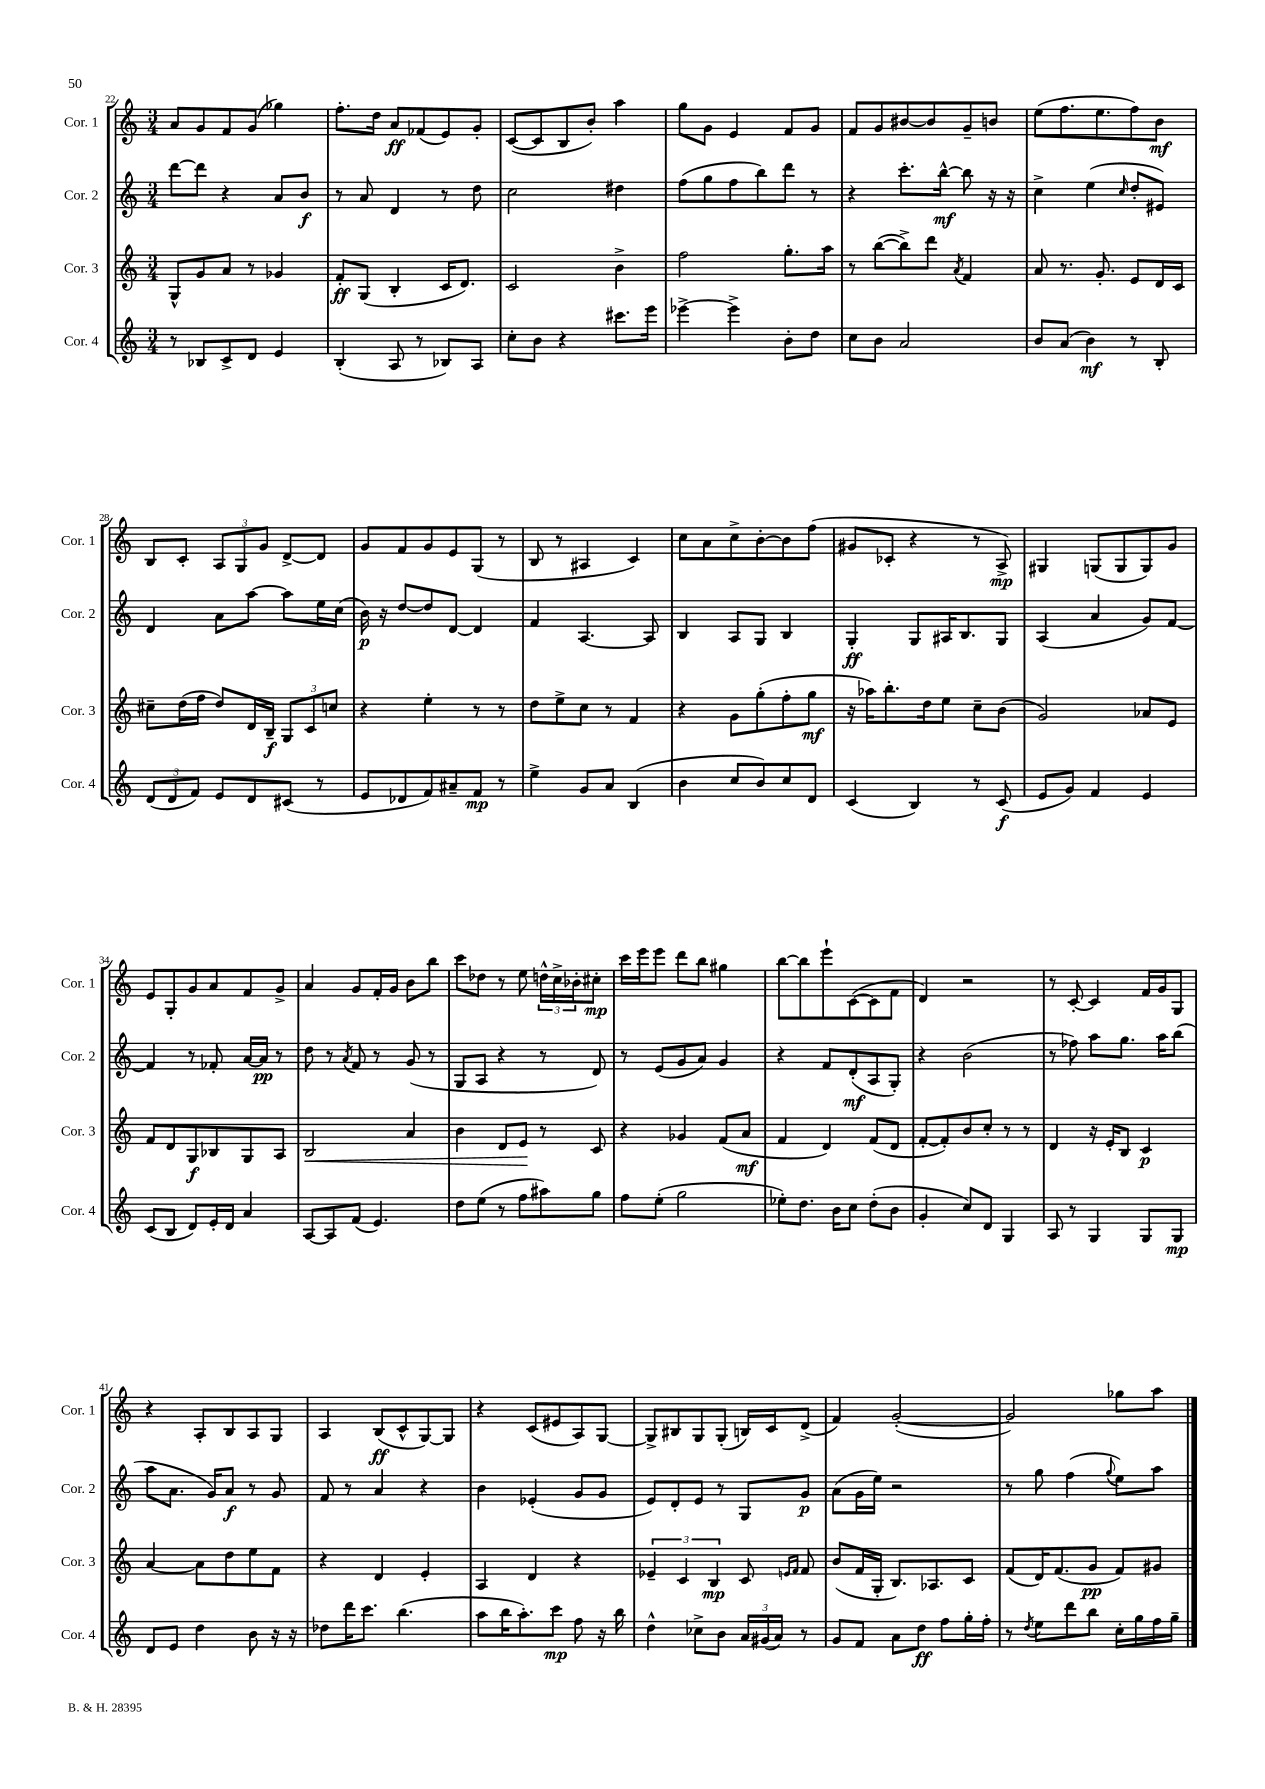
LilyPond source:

<<
\new StaffGroup <<
\new Staff = "s0" \with { instrumentName = "Cor. 1" shortInstrumentName = "Cor. 1" } {
    \clef treble \key c \major \numericTimeSignature \time 3/4
    a'8 g'8 f'8 g'8( ges''4) |
    f''8.-. d''16 a'8\ff fes'8( e'8) g'8-. |
    c'8~( c'8 b8 b'8-.) a''4 |
    g''8 g'8 e'4 f'8 g'8 |
    f'8 g'8 bis'8~ bis'8 g'8-- b'8 |
    e''8( f''8. e''8. f''8) b'8\mf |
    b8 c'8-. \tuplet 3/2 { a8 g8 g'8 } d'8~-> d'8 |
    g'8 f'8 g'8 e'8 g8( r8 |
    b8 r8 ais4 c'4) |
    c''8 a'8 c''8-> b'8~-. b'8 f''8( |
    gis'8 ces'8-. r4 r8 a8->\mp) |
    gis4 g8( g8 g8) g'8 |
    e'8 g8-. g'8 a'8 f'8 g'8-> |
    a'4 g'8 f'16-. g'16 b'8 b''8 |
    c'''8 des''8 r8 e''8 \tuplet 3/2 { d''16-^ c''16-> bes'16-. } cis''8-.\mp |
    c'''16 e'''16 e'''8 d'''8 b''8 gis''4 |
    b''8~ b''8 e'''8-! c'8~( c'8 f'8 |
    d'4) r2 |
    r8 c'8~-. c'4 f'16 g'16 g8 |
    r4 a8-. b8 a8 g8 |
    a4 b8\ff( c'8-^ g8~) g8 |
    r4 c'8( eis'8 a8) g8~ |
    g8-> bis8 g8 g8-.( b16) c'16 d'8->( |
    f'4) g'2~-.( |
    g'2) ges''8 a''8 \bar "|." |
}
\new Staff = "s1" \with { instrumentName = "Cor. 2" shortInstrumentName = "Cor. 2" } {
    \clef treble \key c \major \numericTimeSignature \time 3/4
    d'''8~ d'''8 r4 a'8 b'8\f |
    r8 a'8 d'4 r8 d''8 |
    c''2 dis''4 |
    f''8( g''8 f''8 b''8) d'''8 r8 |
    r4 c'''8.-. b''16~-^\mf b''8 r16 r16 |
    c''4-> e''4( \grace { c''16 } d''8-. eis'8) |
    d'4 a'8 a''8~ a''8 e''16 c''16( |
    b'16\p) r16 d''8~ d''8 d'8~ d'4 |
    f'4 a4.~ a8 |
    b4 a8 g8 b4 |
    g4-.\ff g8 ais16 b8. g8 |
    a4( a'4 g'8) f'8~ |
    f'4 r8 fes'8-. a'16~ a'16\pp r8 |
    d''8 r8 \acciaccatura { a'8 } f'8 r8 g'8( r8 |
    g8 a8 r4 r8 d'8) |
    r8 e'8( g'8 a'8) g'4 |
    r4 f'8 d'8-.\mf( a8 g8-.) |
    r4 b'2( |
    r8 fes''8) a''8 g''8. a''16 b''8( |
    a''8 a'8. g'16) a'8\f r8 g'8 |
    f'8 r8 a'4 r4 |
    b'4 ees'4-.( g'8 g'8 |
    e'8) d'8-. e'8 r8 g8 g'8\p |
    a'8( g'16 e''16) r2 |
    r8 g''8 f''4( \appoggiatura { g''8 } e''8) a''8 \bar "|." |
}
\new Staff = "s2" \with { instrumentName = "Cor. 3" shortInstrumentName = "Cor. 3" } {
    \clef treble \key c \major \numericTimeSignature \time 3/4
    g8-^ g'8 a'8 r8 ges'4 |
    f'8-.\ff g8( b4-. c'16 d'8.) |
    c'2 b'4-> |
    f''2 g''8.-. a''16 |
    r8 b''8~( b''8->) d'''8 \acciaccatura { a'8 } f'4 |
    a'8 r8. g'8.-. e'8 d'16 c'16 |
    cis''8-- d''16( f''16 d''8) d'16 b16--\f \tuplet 3/2 { g8 c'8 c''8 } |
    r4 e''4-. r8 r8 |
    d''8 e''8-> c''8 r8 f'4 |
    r4 g'8 g''8-.( f''8-. g''8\mf |
    r16 aes''16) b''8.-. d''16 e''8 c''8-- b'8( |
    g'2) aes'8 e'8 |
    f'8 d'8 g8\f bes8 g8 a8 |
    b2\< a'4 |
    b'4 d'8 e'8\! r8 c'8 |
    r4 ges'4 f'8( a'8\mf |
    f'4 d'4) f'8( d'8 |
    f'8~-. f'8-.) b'8 c''8-. r8 r8 |
    d'4 r16 e'16-. b8 c'4\p |
    a'4~ a'8 d''8 e''8 f'8 |
    r4 d'4 e'4-. |
    a4 d'4 r4 |
    \tuplet 3/2 { ees'4-- c'4 b4\mp } c'8 \grace { e'16 f'16 } f'8 |
    b'8( f'16 g16-. b8.) aes8. c'8 |
    f'8( d'16) f'8.( g'8\pp f'8) gis'8 \bar "|." |
}
\new Staff = "s3" \with { instrumentName = "Cor. 4" shortInstrumentName = "Cor. 4" } {
    \clef treble \key c \major \numericTimeSignature \time 3/4
    r8 bes8 c'8-> d'8 e'4 |
    b4-.( a8 r8 bes8) a8 |
    c''8-. b'8 r4 cis'''8. e'''16 |
    ees'''4~-> ees'''4-> b'8-. d''8 |
    c''8 b'8 a'2 |
    b'8 a'8( b'4\mf) r8 b8-. |
    \tuplet 3/2 { d'8( d'8 f'8) } e'8 d'8 cis'8( r8 |
    e'8 des'8 f'8) ais'8-- f'8\mp r8 |
    e''4-> g'8 a'8 b4( |
    b'4 c''8 b'8) c''8 d'8 |
    c'4( b4) r8 c'8\f( |
    e'8 g'8) f'4 e'4 |
    c'8( b8 d'8) e'16-. d'16 a'4 |
    a8~ a8 f'8( e'4.) |
    d''8 e''8( r8 f''8 ais''8) g''8 |
    f''8 e''8-.( g''2 |
    ees''8-.) d''8. b'16 c''8 d''8-.( b'8 |
    g'4-. c''8) d'8 g4 |
    a8 r8 g4 g8 g8\mp |
    d'8 e'8 d''4 b'8 r16 r16 |
    des''8 d'''16 c'''8. b''4.( |
    a''8 b''16 a''8.-.) c'''8\mp f''8 r16 b''16 |
    d''4-^ ces''8-> b'8 \tuplet 3/2 { a'16 gis'16( a'16) } r8 |
    g'8 f'8 a'8 d''8\ff f''8 g''16-. f''16-. |
    r8 \acciaccatura { d''8 } e''8 d'''8 b''8 c''16-. g''16 f''16 g''16-- \bar "|." |
}
>>
>>
\layout { \context { \Score currentBarNumber = #22 } }
